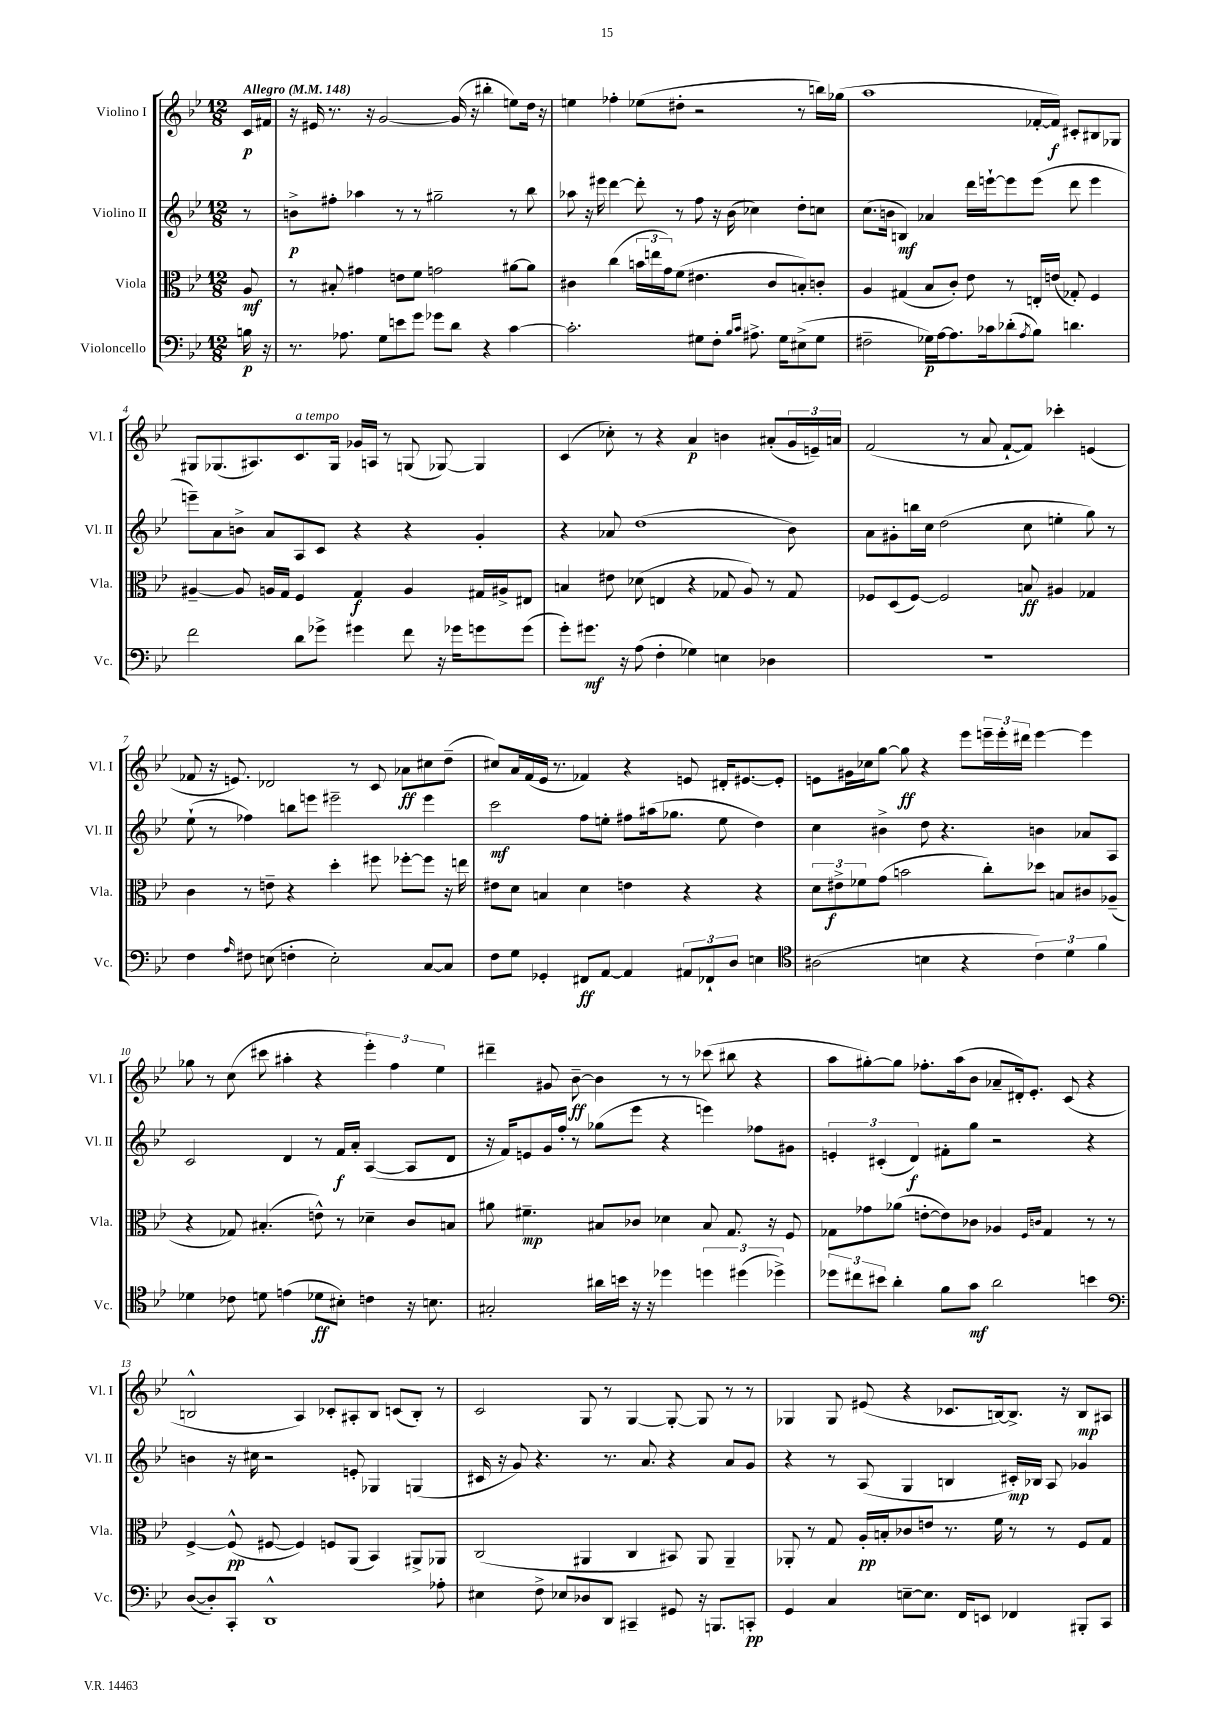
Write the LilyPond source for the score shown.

<<
\new StaffGroup <<
\new Staff = "s0" \with { instrumentName = "Violino I" shortInstrumentName = "Vl. I" } {
    \clef treble \key bes \major \numericTimeSignature \time 12/8 \partial 8 \tempo "Allegro" 4 = 148
    c'16\p fis'16 |
    r16 eis'16 r8. r16 g'2~ g'16( r16 bis''4-. e''8) d''16 r16 |
    e''4 fes''4-. ees''8( dis''8-. r2 r8 b''16) ges''16( |
    a''1 fes'16~-. fes'16\f) cis'8-. bis8 ges8 |
    gis8 ges8.( ais8.) c'8.^\markup { \italic "a tempo" } ges16 ges'16 a16 r8 g8( ges8~) ges4 |
    c'4( ces''8-.) r8 r4 a'4\p b'4 ais'8-.( \tuplet 3/2 { g'16 e'16--) a'16 } |
    f'2( r8 a'8 f'8~-! f'8) ces'''4-. e'4( |
    fes'8 r16 e'8.) des'2 r8 c'8 aes'8\ff cis''8 d''8--( |
    cis''8) a'16 f'16( ees'16 r8. fes'4) r4 e'8 dis'16-. eis'8.~ eis'8-. |
    e'8 gis'16 ces''16 g''8~ g''8\ff r4 ees'''8 \tuplet 3/2 { e'''16-- e'''16-. dis'''16 } e'''4~ e'''4 |
    ges''8 r8 c''8( cis'''8 ais''4-. r4 \tuplet 3/2 { ees'''4-.) f''4 ees''4 } |
    dis'''4-- gis'8 bes'8~--\ff bes'4 r8 r8 ces'''8( bis''8 r4 |
    a''8 gis''8~-.) gis''8 fes''8.-. a''16( bes'8 aes'8-- dis'16-.) ees'8.-. c'8( r4 |
    b2-^ a4) ces'8-. ais8-. b8 c'8( b8-.) r8 |
    c'2 g8 r8 g4~ g8~-. g8 r8 r8 |
    ges4 ges8 eis'8( r4 ces'8. b16~) b8.-> r16 b8\mp ais8 \bar "|." |
}
\new Staff = "s1" \with { instrumentName = "Violino II" shortInstrumentName = "Vl. II" } {
    \clef treble \key bes \major \numericTimeSignature \time 12/8 \partial 8
    r8 |
    b'8->\p fis''8-. aes''4 r8 r8 gis''2-- r8 bes''8 |
    aes''8 r16 eis'''16 d'''4~ d'''8-. r8 f''8 r16 bes'16( ces''4) d''8-. c''8 |
    c''8.( b'16 b4\mf) aes'4 d'''16 e'''16~-! e'''8 e'''8( d'''8 e'''4 |
    e'''8--) a'8 b'8-> a'8 a8 c'8 r4 r4 g'4-. |
    r4 aes'8 d''1( bes'8) |
    a'8 gis'8-. b''16 c''16 d''2( c''8 e''4-. g''8) r8 |
    ees''8-!( r8 fes''4) b''8 e'''8 eis'''2-- eis'''4 |
    c'''2\mf f''8 e''8-. fis''8 ais''16( ges''8. e''8 d''4) |
    c''4 bis'4-> d''8 r4. b'4 aes'8 a8 |
    c'2 d'4 r8 f'16\f a'16-. a4~( a8 d'8 |
    r16 f'16) e'8 g'16 f''16-. r8 ges''8( ees'''8 r4 e'''4) fes''8 gis'8 |
    \tuplet 3/2 { e'4-. cis'4-.( d'4\f) } fis'8-. g''8 r2 r4 |
    b'4 r16 cis''16 r2 e'8-. ges4 g4( |
    cis'16 r16 g'8) r4. r8. a'8. r4 a'8 g'8 |
    r4 r8 a8( g4 b4 cis'16-.\mp) bes16 a8 ges'4 \bar "|." |
}
\new Staff = "s2" \with { instrumentName = "Viola" shortInstrumentName = "Vla." } {
    \clef alto \key bes \major \numericTimeSignature \time 12/8 \partial 8
    a8\mf |
    r8 bis8-. gis'4 e'8 f'8 g'2 ais'8~ ais'8 |
    cis'4 c''4( \tuplet 3/2 { b'16 e''16 g'16) } f'8( eis'4. cis'8 b8-.) c'8-. |
    a4 gis4( bes8 c'8-.) ees'8 r8 e16-. e'16( ges8-.) f4 |
    ais4~-- ais8 a16 g16 f4 g4\f a4 gis16 ais16-> eis8 |
    b4 eis'8 des'8( e4 r4 ges8 a8) r8 ges8 |
    fes8 d8( fes8~) fes2 b8\ff ais4 ges4 |
    c'4 r8 e'8-- r4 d''4-. fis''8 fes''8~-. fes''8 r16 e''16 |
    eis'8 d'8 b4 d'4 e'4 r4 r4 |
    \tuplet 3/2 { d'8 eis'8->\f fes'8 } g'8( b'2 c''8-.) des''8 b8 cis'8 aes8--( |
    r4 ges8) bis4.-.( e'8-^) r8 des'4-- c'8 b8 |
    ais'8 fis'4.--\mp bis8 ces'8 des'4 bis8 g8. r16 f8 |
    ges8 ges'8 aes'8( e'8~-. e'8) ces'8 aes4 \grace { f16 c'16 } ges4 r8 r8 |
    f4~-> f8-^\pp( fis8~ fis4) f8 a,8( bes,4) ais,8-> aes,8 |
    c2( ais,4 c4 bis,8) ais,8 ais,4-- |
    aes,8-. r8 g8 a16-.\pp b16-. ces'8 e'8 r8. f'16 r8 r8 f8 g8 \bar "|." |
}
\new Staff = "s3" \with { instrumentName = "Violoncello" shortInstrumentName = "Vc." } {
    \clef bass \key bes \major \numericTimeSignature \time 12/8 \partial 8
    b16\p r16 |
    r8. aes8. g8 e'8 g'8 ges'8 d'8 r4 c'4~ |
    c'2.-. gis8 f8-. \grace { bes16 c'16 } ais8.-> gis16 eis8->( gis8 |
    fis2-- ges16\p) a16~ a8. ces'16 des'8-.( \acciaccatura { a8 } bes8) d'4. |
    f'2 d'8 ges'8-> gis'4 f'8 r16 ges'16 g'8 g'8( |
    g'8-.) gis'8.\mf r16 a8( f4-. ges4) e4 des4 |
    R1. |
    f4 \grace { a16 } fis8 e8( f4-. e2-.) c8~ c8 |
    f8 g8 ges,4-. fis,8\ff a,8~ a,4 \tuplet 3/2 { ais,8 fes,8-! d8 } e4 |
    \clef tenor ais2( b4 r4 \tuplet 3/2 { c'4) d'4 f'4 } |
    des'4 ces'8 d'8 e'4( des'8\ff bis8-.) c'4 r16 b8. |
    gis2-. ais'16 b'16 r16 r16 des''4 \tuplet 3/2 { d''4 dis''4( des''4->) } |
    \tuplet 3/2 { des''8 cis''8 bis'8 } a'4-. f'8 g'8\mf a'2 b'4 |
    \clef bass d8~( d8-.) c,8-. d,1-^ aes8-. |
    eis4 f8-> ees8 des8 d,8 cis,4-- gis,8 r16 b,,8. c,8-.\pp |
    g,4 c4 e8~-- e8. f,16 e,8 fes,4 bis,,8-. c,8 \bar "|." |
}
>>
>>
